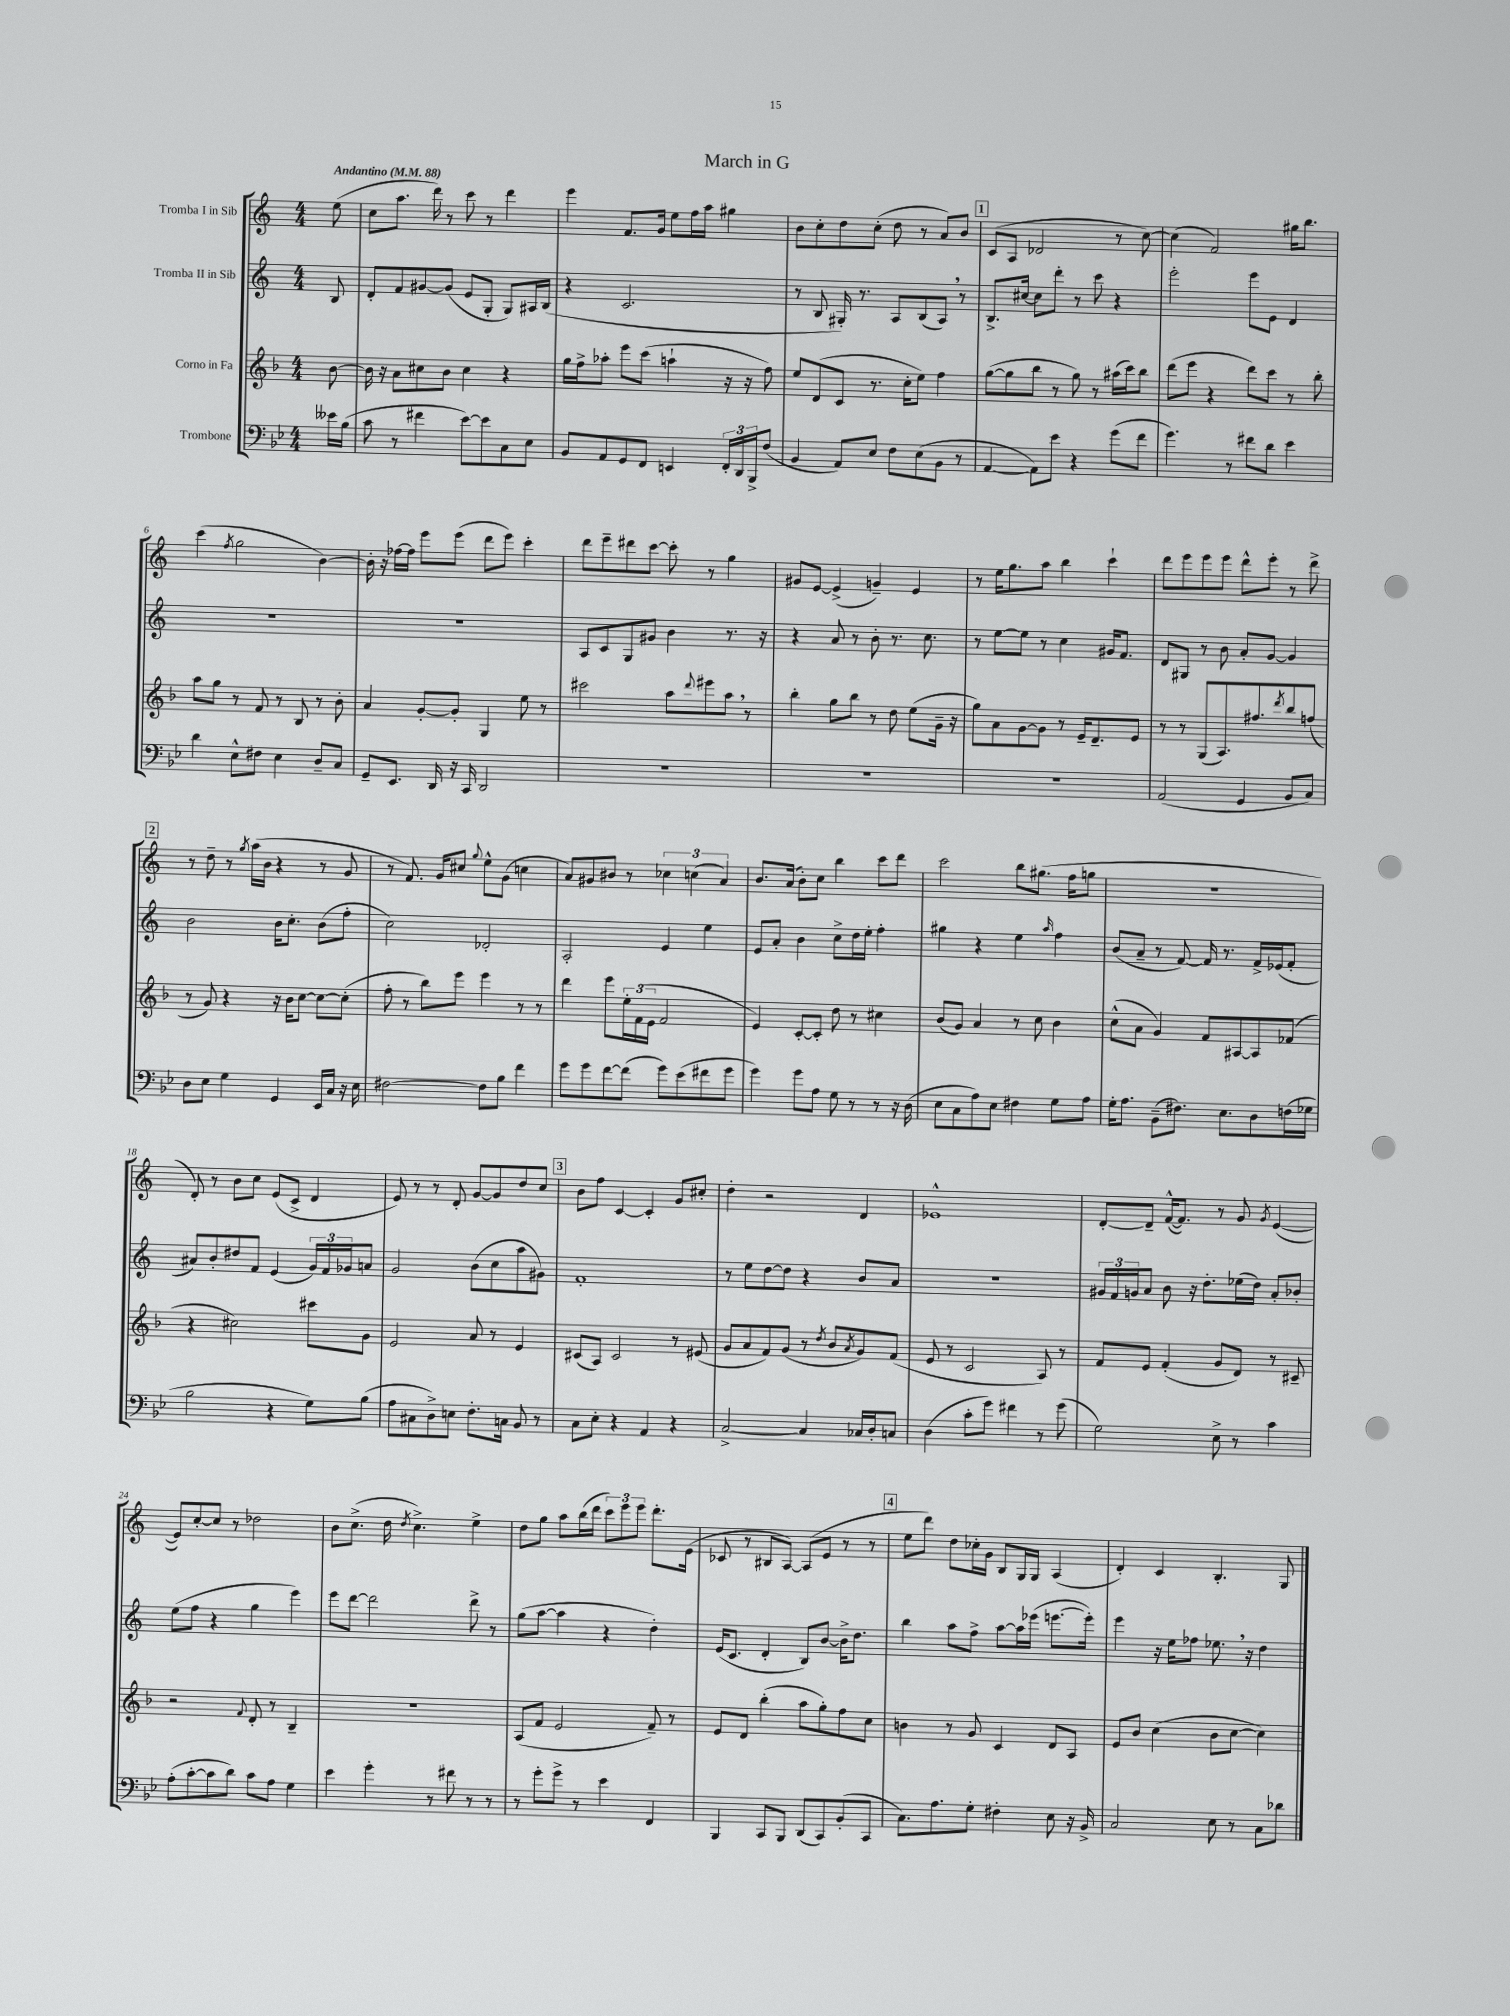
\header { title = "March in G" }
<<
\new StaffGroup <<
\new Staff = "s0" \with { instrumentName = "Tromba I in Sib" } {
    \clef treble \key c \major \numericTimeSignature \time 4/4 \partial 8 \tempo "Andantino" 4 = 88
    e''8( |
    c''8 a''8. d'''16) r8 c'''8 r8 d'''4 |
    e'''4 f'8. g'16 e''8 f''16 a''16 gis''4 |
    b'8 c''8-. d''8 c''8-.( d''8 r8 a'8) b'8 |
    \mark \markup { \box "1" } c'8( a8 des'2 r8 c''8~) |
    c''4( f'2) gis''16 b''8. |
    c'''4( \acciaccatura { f''8 } g''2 b'4~) |
    b'16-. r16 fes''16~ fes''16 e'''8 e'''8( d'''8 e'''8) c'''4-. |
    d'''8 e'''8-- dis'''8 c'''8~ c'''8-. r8 g''4 |
    gis'8 e'8~ e'4->( g'4--) e'4 |
    r8 e''16 g''8. a''8 b''4 c'''4-! |
    d'''8 e'''8 e'''8 e'''8 d'''8-^ e'''8-. r8 d'''8-> |
    \mark \markup { \box "2" } r8 d''8-- r8 \acciaccatura { g''8 } a''16( b'16 r4 r8 g'8 |
    r8 f'8.) g'16 cis''8 \appoggiatura { g''8 } e''8-^ g'8( c''4 |
    a'8) gis'8 bis'8 r8 \tuplet 3/2 { ces''4 c''4( a'4) } |
    b'8. a'16( b'8-.) c''8 b''4 c'''8 d'''8 |
    c'''2 b''8 gis''8.( f''16 g''8 |
    r1 |
    d'8-.) r8 b'8 c''8 e'8( c'8-> d'4 |
    e'8) r8 r8 d'8-. g'8~ g'8 d''8 c''8 |
    \mark \markup { \box "3" } b'8 f''8 c'4~ c'4-. g'8 cis''8-. |
    d''4-. r2 d'4 |
    ees'1-^ |
    d'8~-. d'8-- f'16~-^( f'8.) r8 g'8 \acciaccatura { g'8 } e'4~( |
    e'8) c''8~-. c''8 r8 des''2 |
    b'8 c''8.->( d''16 \acciaccatura { d''8 } c''4.->) e''4-> |
    d''8 g''8 a''8 b''16( d'''16 \tuplet 3/2 { c'''8) e'''8 e'''8 } d'''8.-. e'16( |
    ces'8 r8 bis8 a8~) a8( e'8 r8 r8 |
    \mark \markup { \box "4" } e''8 d'''8) d''8 ces''16-. g'16 b8 g16 g16 a4( |
    d'4-.) c'4 b4.-. g8 \bar "|." |
}
\new Staff = "s1" \with { instrumentName = "Tromba II in Sib" } {
    \clef treble \key c \major \numericTimeSignature \time 4/4 \partial 8
    b8 |
    d'8-. f'8 gis'8~ gis'8( e'8 g8-. g8) ais16 b16( |
    r4 c'2. |
    r8 b8 gis16-.) r8. a8 b8( a8) \breathe r8 |
    \mark \markup { \box "1" } b8.-> cis''16~ cis''8 d'''8-. r8 c'''8 r4 |
    e'''2-. e'''8 e'8 d'4 |
    R1 |
    R1 |
    a8 c'8 g8 gis'8 b'4 r8. r16 |
    r4 a'8 r8 b'8-. r8. c''8. |
    r8 e''8~ e''8 r8 c''4 gis'16 f'8. |
    d'8 gis8 r8 b'8 a'8-. g'8~ g'4 |
    \mark \markup { \box "2" } b'2 b'16 c''8.-. b'8( f''8-. |
    c''2) des'2-. |
    a2-. e'4 e''4 |
    e'8 a'8-. b'4 c''8-> d''16 e''16-. f''4-. |
    gis''4 r4 e''4 \grace { a''16 } f''4 |
    b'8( a'8-- r8 f'8~) f'16 r8. f'16-> ees'16( f'8-. |
    ais'8) b'8-. dis''8 f'8 e'4( \tuplet 3/2 { g'16) f'16 ges'16 } a'8 |
    g'2 b'8( c''8 a''8 gis'8) |
    \mark \markup { \box "3" } f'1-. |
    r8 e''8 d''8~ d''8 r4 b'8 a'8 |
    R1 |
    \tuplet 3/2 { gis'16 f'16 g'16 } a'8 b'8 r16 d''8.-. ees''16( d''16) a'8-. bes'8-. |
    e''8( f''8 r4 g''4 e'''4) |
    e'''8 d'''8~ d'''2 d'''8-> r8 |
    g''8( a''8~ a''4 r4 d''4-.) |
    e'16( c'8. d'4-. b8) b'8~ b'16-> d''8. |
    \mark \markup { \box "4" } b''4 a''8 f''8-> a''8~ a''16 ees'''16( e'''8.~ e'''16-.) |
    e'''4 r16 e''16 fes''8 ees''8. \breathe r16 d''4 \bar "|." |
}
\new Staff = "s2" \with { instrumentName = "Corno in Fa" } {
    \clef treble \key f \major \numericTimeSignature \time 4/4 \partial 8
    bes'8~ |
    bes'16 r16 a'8 cis''8 bes'8 cis''4 r4 |
    g''16 f''16-> aes''8-. e'''8 c'''8( a''4-! r16 r16 f''8) |
    e''8 d'8( c'8 r8. c''16-. e''8) f''4 |
    \mark \markup { \box "1" } g''8~( g''8 bes''8 r8 g''8) r8 ais''16( c'''16) bes''8 |
    d'''8( e'''8 r4 d'''8) c'''8 r8 bes''8-. |
    a''8 g''8 r8 f'8 r8 bes8 r8 bes'8-. |
    a'4 g'8~-. g'8-. g4 e''8 r8 |
    cis'''2 a''8 \appoggiatura { d'''8 } eis'''8 a''8 \breathe r8 |
    bes''4-. g''8 bes''8 r8 d''8 e''8( g'16-- r16 |
    g''8) a'8 g'8~ g'8 r8 e'16-- d'8.-- e'8 |
    r8 r8 g8( a8.) fis''8. \acciaccatura { d'''8 } bes''8 f''8( |
    \mark \markup { \box "2" } r8 g'8) r4 r16 bes'16 c''8~ c''8~ c''8-.( |
    f''8-. r8 bes''8) e'''8 e'''4 r8 r8 |
    d'''4 e'''8 \tuplet 3/2 { e''16-. f'16( e'16 } f'2 |
    e'4) c'8~-. c'8-. d''8 r8 cis''4 |
    bes'8( g'8) a'4 r8 c''8 bes'4 |
    c''8-^( a'8 g'4) f'8 ais8~ ais8 fes'8( |
    r4 cis''2) cis'''8 g'8 |
    e'2 a'8 r8 e'4 |
    \mark \markup { \box "3" } cis'8( a8) cis'2 r8 eis'8( |
    g'8 a'8 f'8) g'8( r8 \acciaccatura { d''8 } bes'8 \acciaccatura { a'8 } g'8) f'8( |
    e'8 r8 c'2 a8) r8 |
    f'8 e'8 f'4-.( g'8 d'8) r8 cis'8-- |
    r2 \appoggiatura { f'8 } d'8-. r8 bes4-- |
    R1 |
    a8( f'8 e'2 f'8--) r8 |
    e'8 d'8 bes''4-.( a''8 g''8-.) f''8 c''8 |
    \mark \markup { \box "4" } b'4 r8 g'8 c'4 d'8 a8 |
    e'8 bes'8 c''4( bes'8 c''8~ c''4) \bar "|." |
}
\new Staff = "s3" \with { instrumentName = "Trombone" } {
    \clef bass \key bes \major \numericTimeSignature \time 4/4 \partial 8
    eeses'16 bes16( |
    c'8 r8 fis'4 ees'8~) ees'8 c8 ees8 |
    bes,8 a,8 g,8 f,8 e,4 \tuplet 3/2 { f,16-. d,16 bes,,16-> } f8( |
    bes,4 a,8) ees8 f8 ees8( bes,8 r8 |
    \mark \markup { \box "1" } a,4~ a,8) ees'8 r4 g'8( f'8 |
    g'4.) r8 fis'8 d'8 ees'4 |
    d'4 ees8-^ fis8 ees4 d8-- c8 |
    g,8-- ees,8. d,16 r16 c,16 d,2 |
    R1 |
    R1 |
    R1 |
    a,2( g,4 bes,8 c8) |
    \mark \markup { \box "2" } d8 ees8 g4 g,4 ees,16 c16 r16 ees16 |
    fis2~ fis8 bes8 f'4 |
    g'8 g'8 f'8~ f'8( g'8) ees'8( fis'8 g'8 |
    g'4) g'8 a8 g8 r8 r8 r16 d16( |
    ees8 c8 a8) ees8 fis4 g8 a8 |
    g16-. a8. bes,8--( fis8.) ees8. d8 f16( ges16 |
    bes2 r4 g8) bes8( |
    a8 cis8 d8->) e8 f8.-. c16 bes,8 r8 |
    \mark \markup { \box "3" } c8 ees8-. r4 a,4 r4 |
    c2~-> c4 ces16 d16-. c8 |
    d4( c'8-. g'8) fis'4 r8 g'8( |
    g2) ees8-> r8 c'4 |
    a8-.( c'8~-. c'8 d'8) c'8 a8 g4 |
    ees'4 g'4-. r8 fis'8 r8 r8 |
    r8 g'8-. g'8-> r8 ees'4 f,4 |
    bes,,4 c,8 bes,,8 d,8( c,8) bes,8-.( c,8 |
    \mark \markup { \box "4" } c8.) a8. g8-. fis4-. ees8 r16 bes,16-> |
    c2 ees8 r8 c8 des'8 \bar "|." |
}
>>
>>
